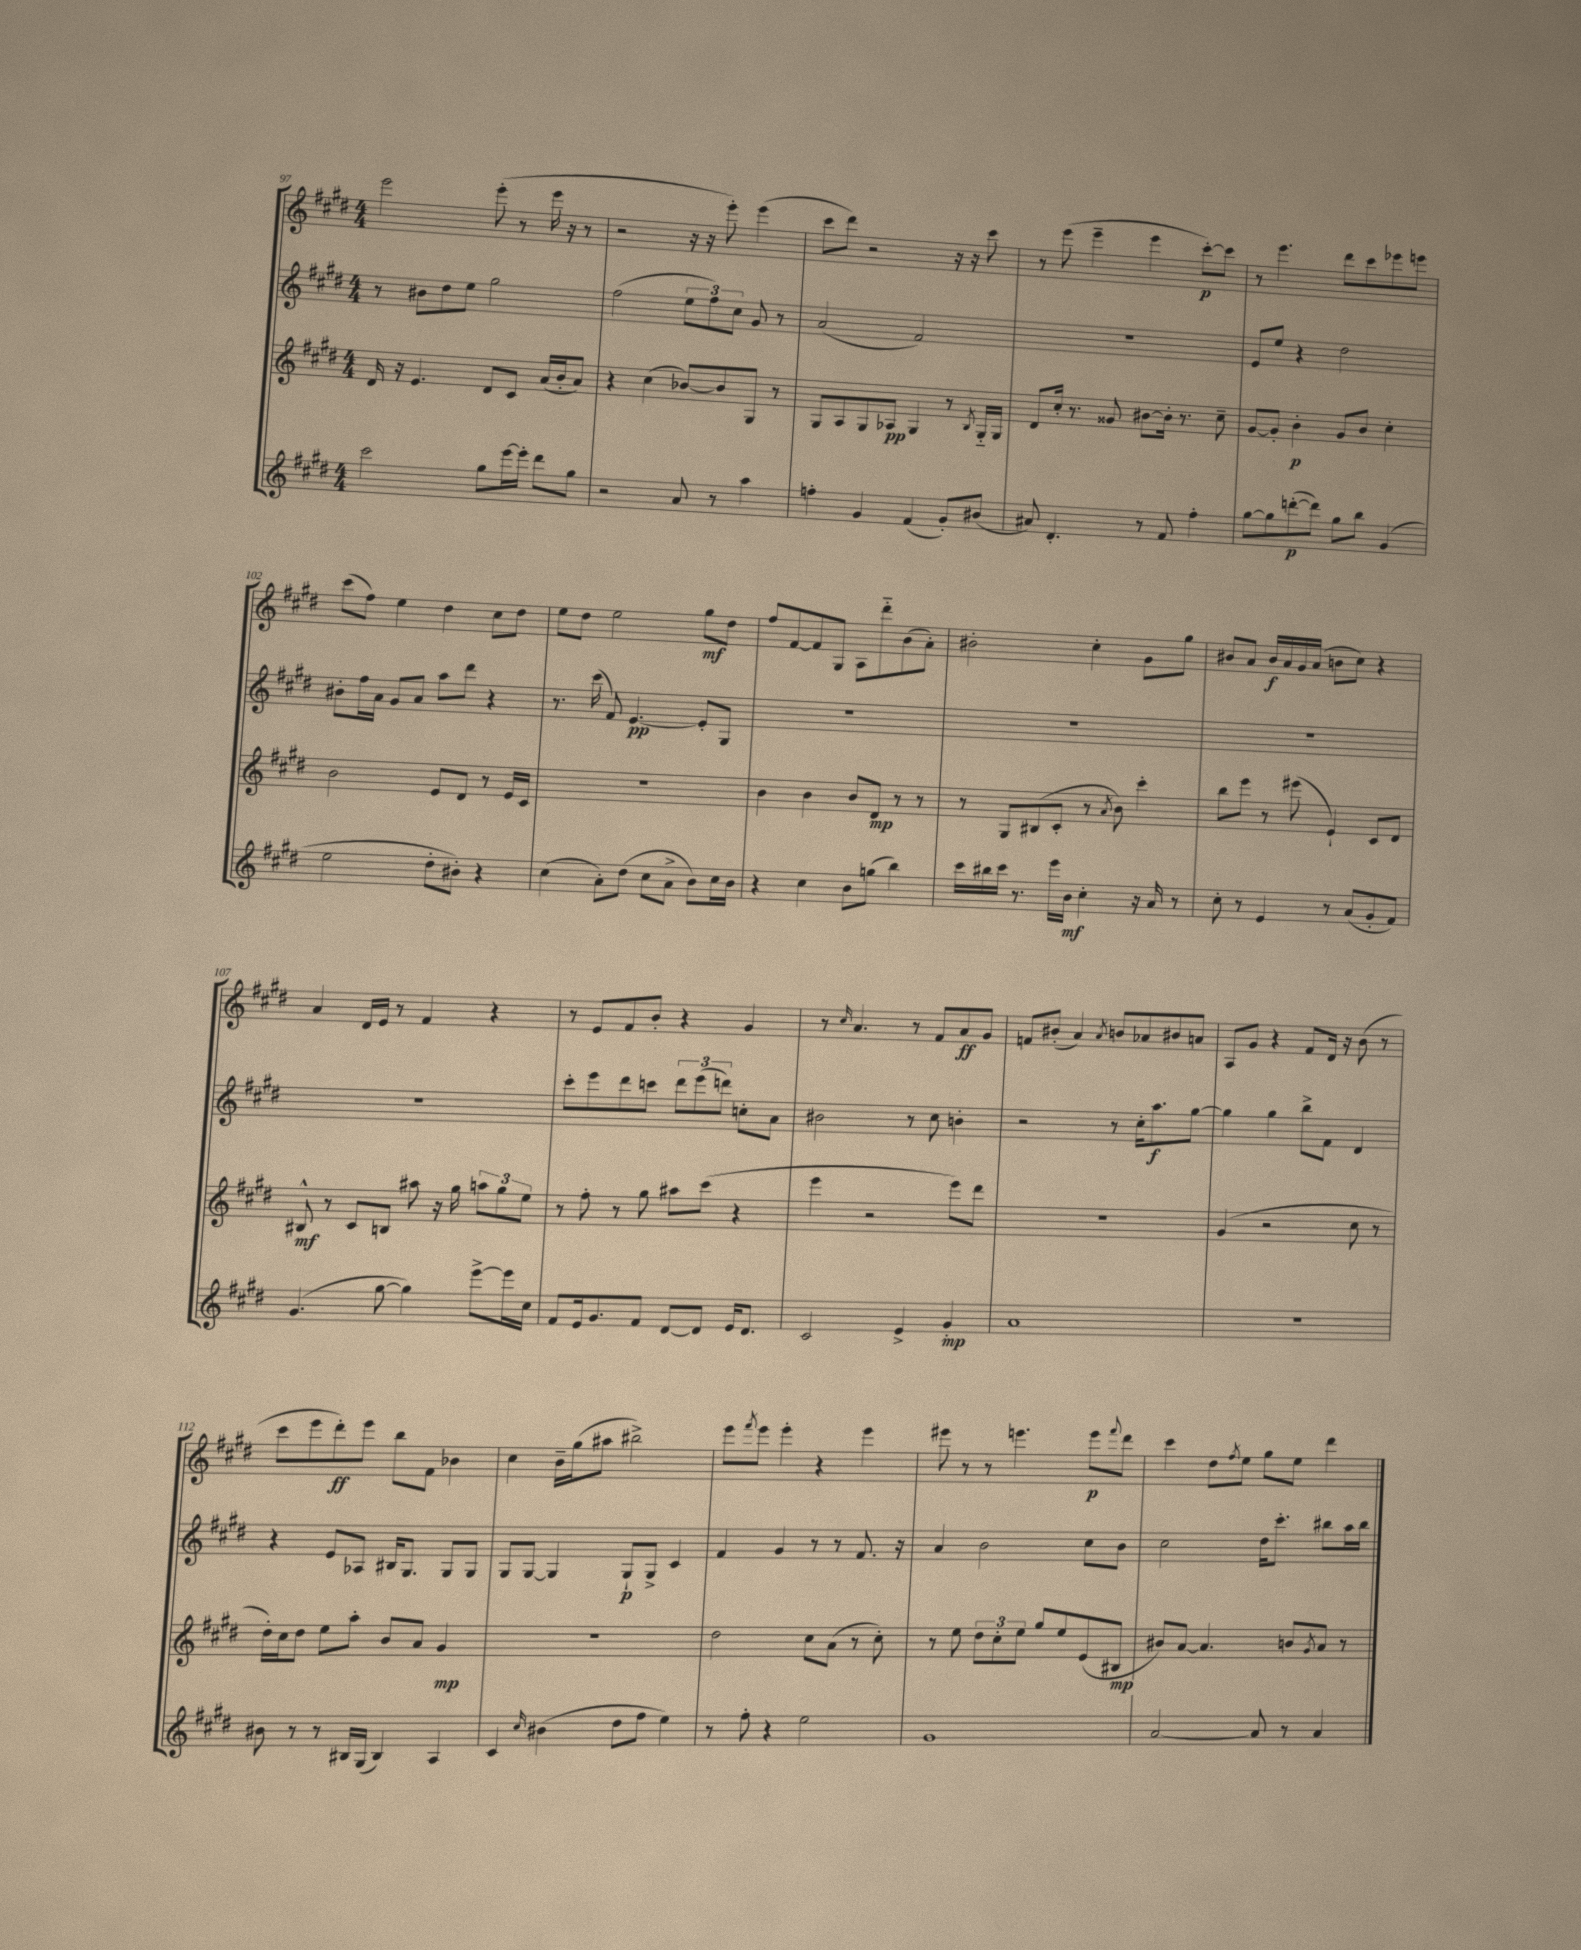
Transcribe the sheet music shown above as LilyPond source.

<<
\new StaffGroup <<
\new Staff = "s0" {
    \clef treble \key e \major \numericTimeSignature \time 4/4
    e'''2 e'''8-.( r8 e'''16 r16 r8 |
    r2 r16 r16 e'''8-.) e'''4( |
    cis'''8 dis'''8) r2 r16 r16 cis'''8 |
    r8 e'''8( e'''4-- e'''4 cis'''8~-.\p) cis'''8 |
    r8 e'''4. dis'''8 cis'''8 ees'''8 e'''8 |
    cis'''8( fis''8) e''4 dis''4 cis''8 dis''8 |
    e''8 dis''8 e''2 gis''8\mf dis''8 |
    fis''8 fis'8~ fis'8 gis8 a8 dis'''8-_ b'8( a'8-.) |
    bis'2-. cis''4-. gis'8 gis''8 |
    bis'8 a'8 bis'16\f a'16 gis'16 a'16( b'8 cis''8) r4 |
    a'4 dis'16 e'16 r8 fis'4 r4 |
    r8 e'8 fis'8 b'8-. r4 gis'4 |
    r8 \grace { cis''16 } a'4. r8 fis'8 a'8\ff gis'8 |
    f'8 bis'8-.( a'4) \acciaccatura { a'8 } b'8 aes'8 bis'8 a'8 |
    a8 gis'8 r4 fis'8 dis'16 r16 b'8( r8 |
    cis'''8 e'''8 dis'''8-.\ff) e'''8 b''8 fis'8 bes'4 |
    cis''4 b'16-- gis''16( ais''8 bis''2->) |
    e'''8 \acciaccatura { fis'''8 } e'''8 e'''4-. r4 e'''4 |
    eis'''8 r8 r8 e'''4. e'''8\p \appoggiatura { fis'''8 } dis'''8 |
    cis'''4 dis''8 \acciaccatura { fis''8 } e''8 gis''8 e''8 dis'''4 \bar "|." |
}
\new Staff = "s1" {
    \clef treble \key e \major \numericTimeSignature \time 4/4
    r8 bis'8 dis''8 e''8 gis''2 |
    fis''2( \tuplet 3/2 { e''8 fis''8) cis''8 } gis'8 r8 |
    a'2( fis'2) |
    R1 |
    e'8 e''8 r4 dis''2 |
    bis'8-. fis''16 a'16 gis'8 a'8 a''8 dis'''8 r4 |
    r8. cis'''16( fis'8) e'4.~\pp e'8-. gis8 |
    R1 |
    R1 |
    R1 |
    R1 |
    cis'''8-. e'''8 dis'''8 c'''8 \tuplet 3/2 { dis'''8 e'''8( d'''8) } c''8-. a'8 |
    bis'2 r8 cis''8 b'4-. |
    r2 r8 cis''16-. a''8.\f gis''8~ |
    gis''4 gis''4 b''8-> fis'8 dis'4 |
    r4 e'8 aes8 bis16 gis8. gis8 gis8 |
    gis8 gis8~ gis4 gis8-!\p gis8-> cis'4 |
    fis'4 gis'4 r8 r8 fis'8. r16 |
    a'4 b'2 cis''8 b'8 |
    cis''2 dis''16 cis'''8.-. bis''8 a''16 bis''16 \bar "|." |
}
\new Staff = "s2" {
    \clef treble \key e \major \numericTimeSignature \time 4/4
    dis'16 r16 e'4. dis'8 cis'8 a'16( b'16-. a'8) |
    r4 cis''4( bes'8~) bes'8 gis8 r8 |
    gis8 a8 gis8 aes8\pp gis4 r8 \acciaccatura { b8 } gis16-_ gis16 |
    dis'8 cis''16-. r8. gisis'8 bis'8~ bis'16-. r8. cis''8-- |
    gis'8~ gis'8-. b'4-.\p gis'8 b'8 cis''4-. |
    b'2 e'8 dis'8 r8 e'16 cis'16 |
    R1 |
    b'4 b'4 b'8 dis'8\mp r8 r8 |
    r8 gis8 bis8( cis'8-. r8 \acciaccatura { a'8 } b'8) cis'''4-. |
    b''8 e'''8 r8 eis'''8( e'4-!) cis'8 dis'8 |
    bis8-^\mf r8 cis'8 b8 ais''8 r16 gis''16 \tuplet 3/2 { a''8 gis''8 e''8 } |
    r8 fis''8-. r8 gis''8 ais''8 cis'''8( r4 |
    e'''4 r2 e'''8) dis'''8 |
    R1 |
    gis'4( r2 cis''8 r8 |
    dis''16-.) cis''16 dis''8 e''8 a''8-. b'8 a'8 gis'4\mp |
    R1 |
    dis''2 cis''8 a'8( r8 cis''8-.) |
    r8 e''8 \tuplet 3/2 { dis''8 cis''8-. e''8 } gis''8 e''8 e'8( bis8\mp |
    bis'8) a'8~ a'4. b'8 \acciaccatura { gis'8 } a'8 r8 \bar "|." |
}
\new Staff = "s3" {
    \clef treble \key e \major \numericTimeSignature \time 4/4
    cis'''2 gis''8 e'''16~ e'''16-. dis'''8 gis''8 |
    r2 a'8 r8 a''4 |
    f''4-. gis'4 fis'4( gis'8-.) bis'8( |
    ais'8) dis'4.-. r8 fis'8 fis''4-. |
    gis''8~ gis''8 d'''8~-.\p( d'''8) gis''8 b''8 gis'4( |
    e''2 dis''8-. bis'8-.) r4 |
    cis''4( a'8-.) dis''8( cis''8 a'8-> b'8) cis''16 b'16 |
    r4 cis''4 b'8 g''8( b''4) |
    cis'''16 bis''16 cis'''16 r8. e'''16 b'16\mf cis''4-. r16 a'16 r8 |
    cis''8-. r8 e'4 r8 a'8( gis'8-. fis'8) |
    gis'4.( gis''8~ gis''4) e'''8~-> e'''16 cis''16 |
    fis'8 e'16 gis'8. fis'8 dis'8~ dis'8 e'16 dis'8. |
    cis'2 e'4-> gis'4-.\mp |
    a'1 |
    R1 |
    bis'8 r8 r8 bis16 gis16( bis4) a4 |
    cis'4 \grace { cis''16 } bis'4( dis''8 fis''8 e''4) |
    r8 fis''8-. r4 e''2 |
    gis'1 |
    a'2~ a'8 r8 a'4 \bar "|." |
}
>>
>>
\layout { \context { \Score currentBarNumber = #97 } }
